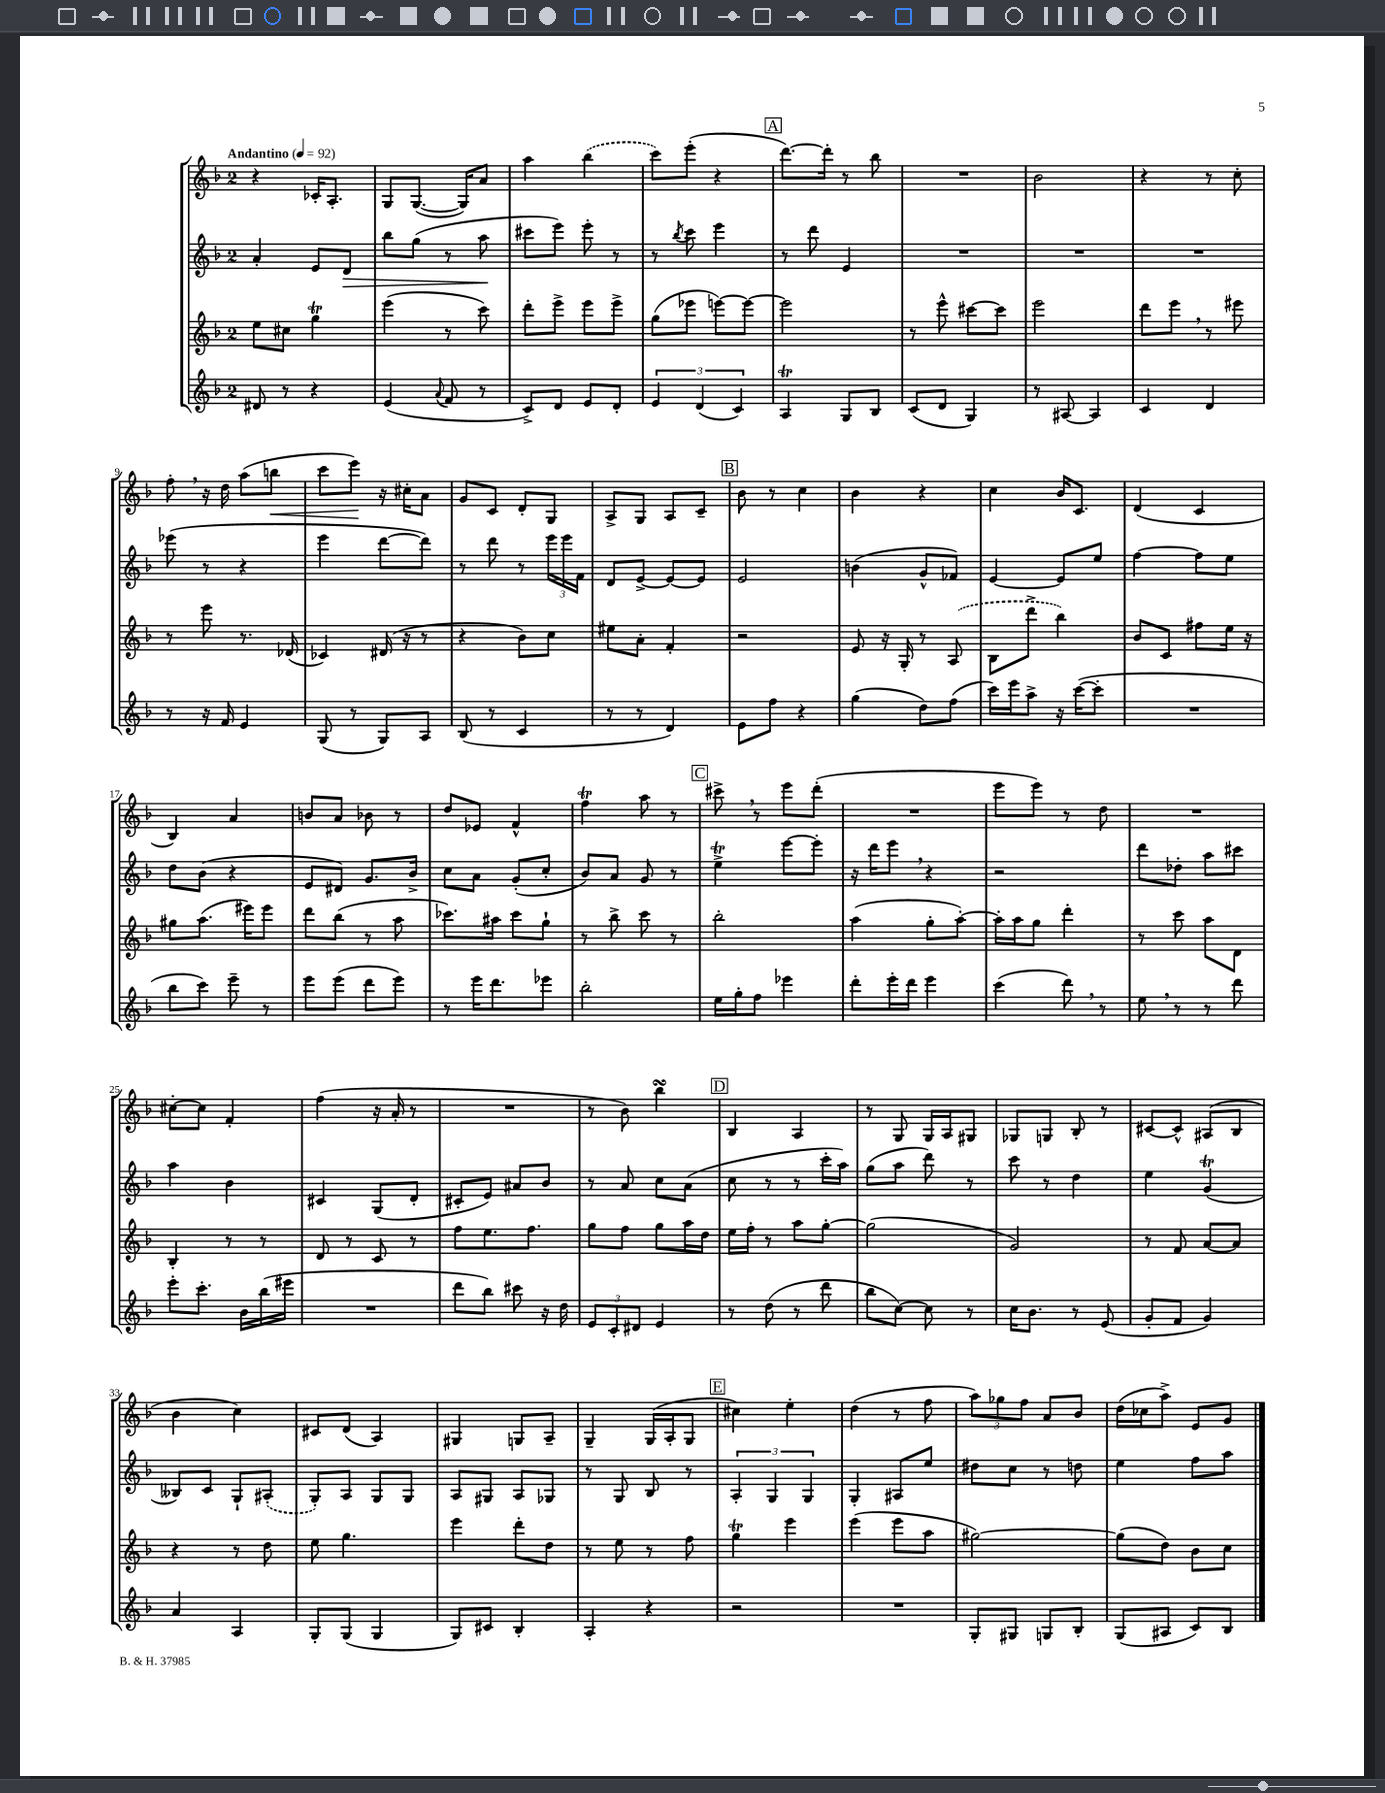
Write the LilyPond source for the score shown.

<<
\new StaffGroup <<
\new Staff = "s0" {
    \clef treble \key f \major \once \override Staff.TimeSignature.style = #'single-digit \time 2/4 \tempo "Andantino" 4 = 92
    r4 ces'16-. a8.-. |
    g8 g8.~( g16) a'8 |
    a''4 \once \slurDashed bes''4( |
    c'''8) e'''8-.( r4 |
    \mark \markup { \box "A" } d'''8.~) d'''16-. r8 bes''8 |
    R2 |
    bes'2 |
    r4 r8 c''8-. |
    f''8-. \breathe r16 d''16 a''8( b''8\< |
    c'''8 e'''8\!) r16 cis''16-. a'8 |
    g'8 c'8 d'8-. g8 |
    a8-> g8 a8 c'8-- |
    \mark \markup { \box "B" } bes'8 r8 c''4 |
    bes'4 r4 |
    c''4 bes'16 c'8. |
    d'4( c'4 |
    bes4) a'4 |
    b'8 a'8 bes'8 r8 |
    d''8 ees'8 f'4-^ |
    f''4\trill a''8 r8 |
    \mark \markup { \box "C" } cis'''8-> \breathe r8 e'''8 d'''8-.( |
    R2 |
    e'''8 e'''8) r8 d''8 |
    R2 |
    cis''8~-. cis''8 f'4-. |
    f''4( r16 a'16-. r8 |
    R2 |
    r8 bes'8) bes''4\turn |
    \mark \markup { \box "D" } bes4 a4 |
    r8 g8 g16 a16 gis8 |
    ges8 g8 bes8-. r8 |
    cis'8~ cis'8-^ ais8( bes8 |
    bes'4 c''4) |
    cis'8 d'8( a4) |
    gis4 g8 a8-- |
    g4-- g16( a16-. g8 |
    \mark \markup { \box "E" } cis''4) e''4-. |
    d''4( r8 f''8 |
    \tuplet 3/2 { a''8) ges''8 f''8 } a'8 bes'8 |
    d''16( ces''16 a''8->) e'8 g'8 \bar "|." |
}
\new Staff = "s1" {
    \clef treble \key f \major \once \override Staff.TimeSignature.style = #'single-digit \time 2/4
    a'4-. e'8 d'8\> |
    bes''8 g''8( r8 a''8\! |
    cis'''8 e'''8) e'''8-. r8 |
    r8 \acciaccatura { bes''8 } c'''8 e'''4 |
    \mark \markup { \box "A" } r8 d'''8 e'4 |
    R2 |
    R2 |
    R2 |
    ees'''8( r8 r4 |
    e'''4 d'''8~ d'''8) |
    r8 d'''8 r8 \tuplet 3/2 { e'''16 e'''16 f'16 } |
    d'8 e'8~-> e'8~ e'8 |
    \mark \markup { \box "B" } e'2 |
    b'4( g'8-^ fes'8) |
    e'4~ e'8 e''8 |
    f''4~ f''8 e''8 |
    d''8 bes'8( r4 |
    e'8 dis'8) g'8. bes'16-> |
    c''8 a'8 g'8-.( c''8-. |
    bes'8) a'8 g'8 r8 |
    \mark \markup { \box "C" } e''4->\trill e'''8~ e'''8-. |
    r16 d'''16 e'''8 \breathe r4 |
    r2 |
    d'''8 des''8-. a''8 cis'''8 |
    a''4 bes'4 |
    cis'4 g8( d'8-. |
    cis'8-. e'8) ais'8 bes'8 |
    r8 a'8 c''8 a'8( |
    \mark \markup { \box "D" } c''8 r8 r8 c'''16-. a''16) |
    g''8( a''8 d'''8) r8 |
    c'''8 r8 d''4 |
    e''4 g'4\trill( |
    beses8) c'8 g8-! \once \slurDashed ais8-.( |
    g8-.) a8 g8 g8 |
    a8 gis8 a8 ges8 |
    r8 g8 bes8 r8 |
    \mark \markup { \box "E" } \tuplet 3/2 { a4-. g4 g4 } |
    g4-. ais8 e''8 |
    dis''8 c''8 r8 d''8 |
    e''4 f''8 a''8 \bar "|." |
}
\new Staff = "s2" {
    \clef treble \key f \major \once \override Staff.TimeSignature.style = #'single-digit \time 2/4
    e''8 cis''8 g''4\trill |
    e'''4( r8 c'''8) |
    d'''8-. e'''8-> e'''8 e'''8-> |
    g''8( ees'''8 e'''8~) e'''8~ |
    \mark \markup { \box "A" } e'''2 |
    r8 e'''8-^ cis'''8~ cis'''8 |
    e'''2 |
    d'''8 e'''8 \breathe r8 eis'''8 |
    r8 e'''8 r8. des'16( |
    ces'4) dis'16( r16 r8 |
    r4 bes'8) c''8 |
    eis''8 a'8-. f'4-. |
    \mark \markup { \box "B" } r2 |
    e'8 r16 g16-. r8 \once \slurDashed a8( |
    bes8 d'''8-> bes''4) |
    bes'8 c'8 fis''8 e''16 r16 |
    gis''8 a''8.( eis'''16) eis'''8 |
    d'''8 bes''8( r8 a''8 |
    ces'''8.) ais''16 ces'''8 g''8-! |
    r8 bes''8-> c'''8 r8 |
    \mark \markup { \box "C" } bes''2-. |
    a''4( g''8-. a''8~-.) |
    a''16-. a''16 g''8 d'''4-. |
    r8 c'''8 a''8 d'8 |
    bes4-. r8 r8 |
    d'8 r8 c'8 r8 |
    f''8 e''8. f''8. |
    g''8 f''8 g''8 a''16 d''16 |
    \mark \markup { \box "D" } e''16 f''16-. r8 a''8 g''8~-. |
    g''2( |
    g'2) |
    r8 f'8 a'8~ a'8 |
    r4 r8 d''8 |
    e''8 g''4. |
    e'''4 d'''8-. d''8 |
    r8 e''8 r8 f''8 |
    \mark \markup { \box "E" } g''4\trill e'''4 |
    e'''4( e'''8 a''8 |
    gis''2~) |
    gis''8( d''8) bes'8 c''8 \bar "|." |
}
\new Staff = "s3" {
    \clef treble \key f \major \once \override Staff.TimeSignature.style = #'single-digit \time 2/4
    dis'8 r8 r4 |
    e'4( \appoggiatura { a'8 } f'8 r8 |
    c'8->) d'8 e'8 d'8-. |
    \tuplet 3/2 { e'4 d'4( c'4) } |
    \mark \markup { \box "A" } a4\trill g8 bes8 |
    c'8( d'8 g4) |
    r8 ais8~ ais4 |
    c'4 d'4 |
    r8 r16 f'16 e'4 |
    g8( r8 g8) a8 |
    bes8( r8 c'4 |
    r8 r8 d'4) |
    \mark \markup { \box "B" } e'8 f''8 r4 |
    g''4( d''8) f''8( |
    c'''16) e'''16 a''8-> r16 c'''16~( c'''8-. |
    R2 |
    bes''8 c'''8) e'''8-- r8 |
    e'''8 e'''8( d'''8 e'''8) |
    r8 e'''16 d'''8. ees'''8 |
    bes''2-. |
    \mark \markup { \box "C" } e''16 g''16-. f''8 ees'''4 |
    d'''8-. e'''16-. d'''16 e'''4 |
    c'''4( d'''8) \breathe r8 |
    e''8 \breathe r8 r8 d'''8 |
    e'''8-. c'''8.-. bes'16 bes''16( eis'''16 |
    R2 |
    d'''8 bes''8) cis'''8 r16 d''16 |
    \tuplet 3/2 { e'8 c'8-. dis'8 } e'4 |
    \mark \markup { \box "D" } r8 d''8( r8 d'''8 |
    bes''8 c''8~) c''8 r8 |
    c''16 bes'8. r8 e'8( |
    g'8-. f'8 g'4) |
    a'4 a4 |
    g8-. g8( g4 |
    g8) cis'8 bes4-. |
    a4-. r4 |
    \mark \markup { \box "E" } r2 |
    R2 |
    g8-. gis8 g8 bes8-. |
    g8( ais8 c'8) bes8 \bar "|." |
}
>>
>>
